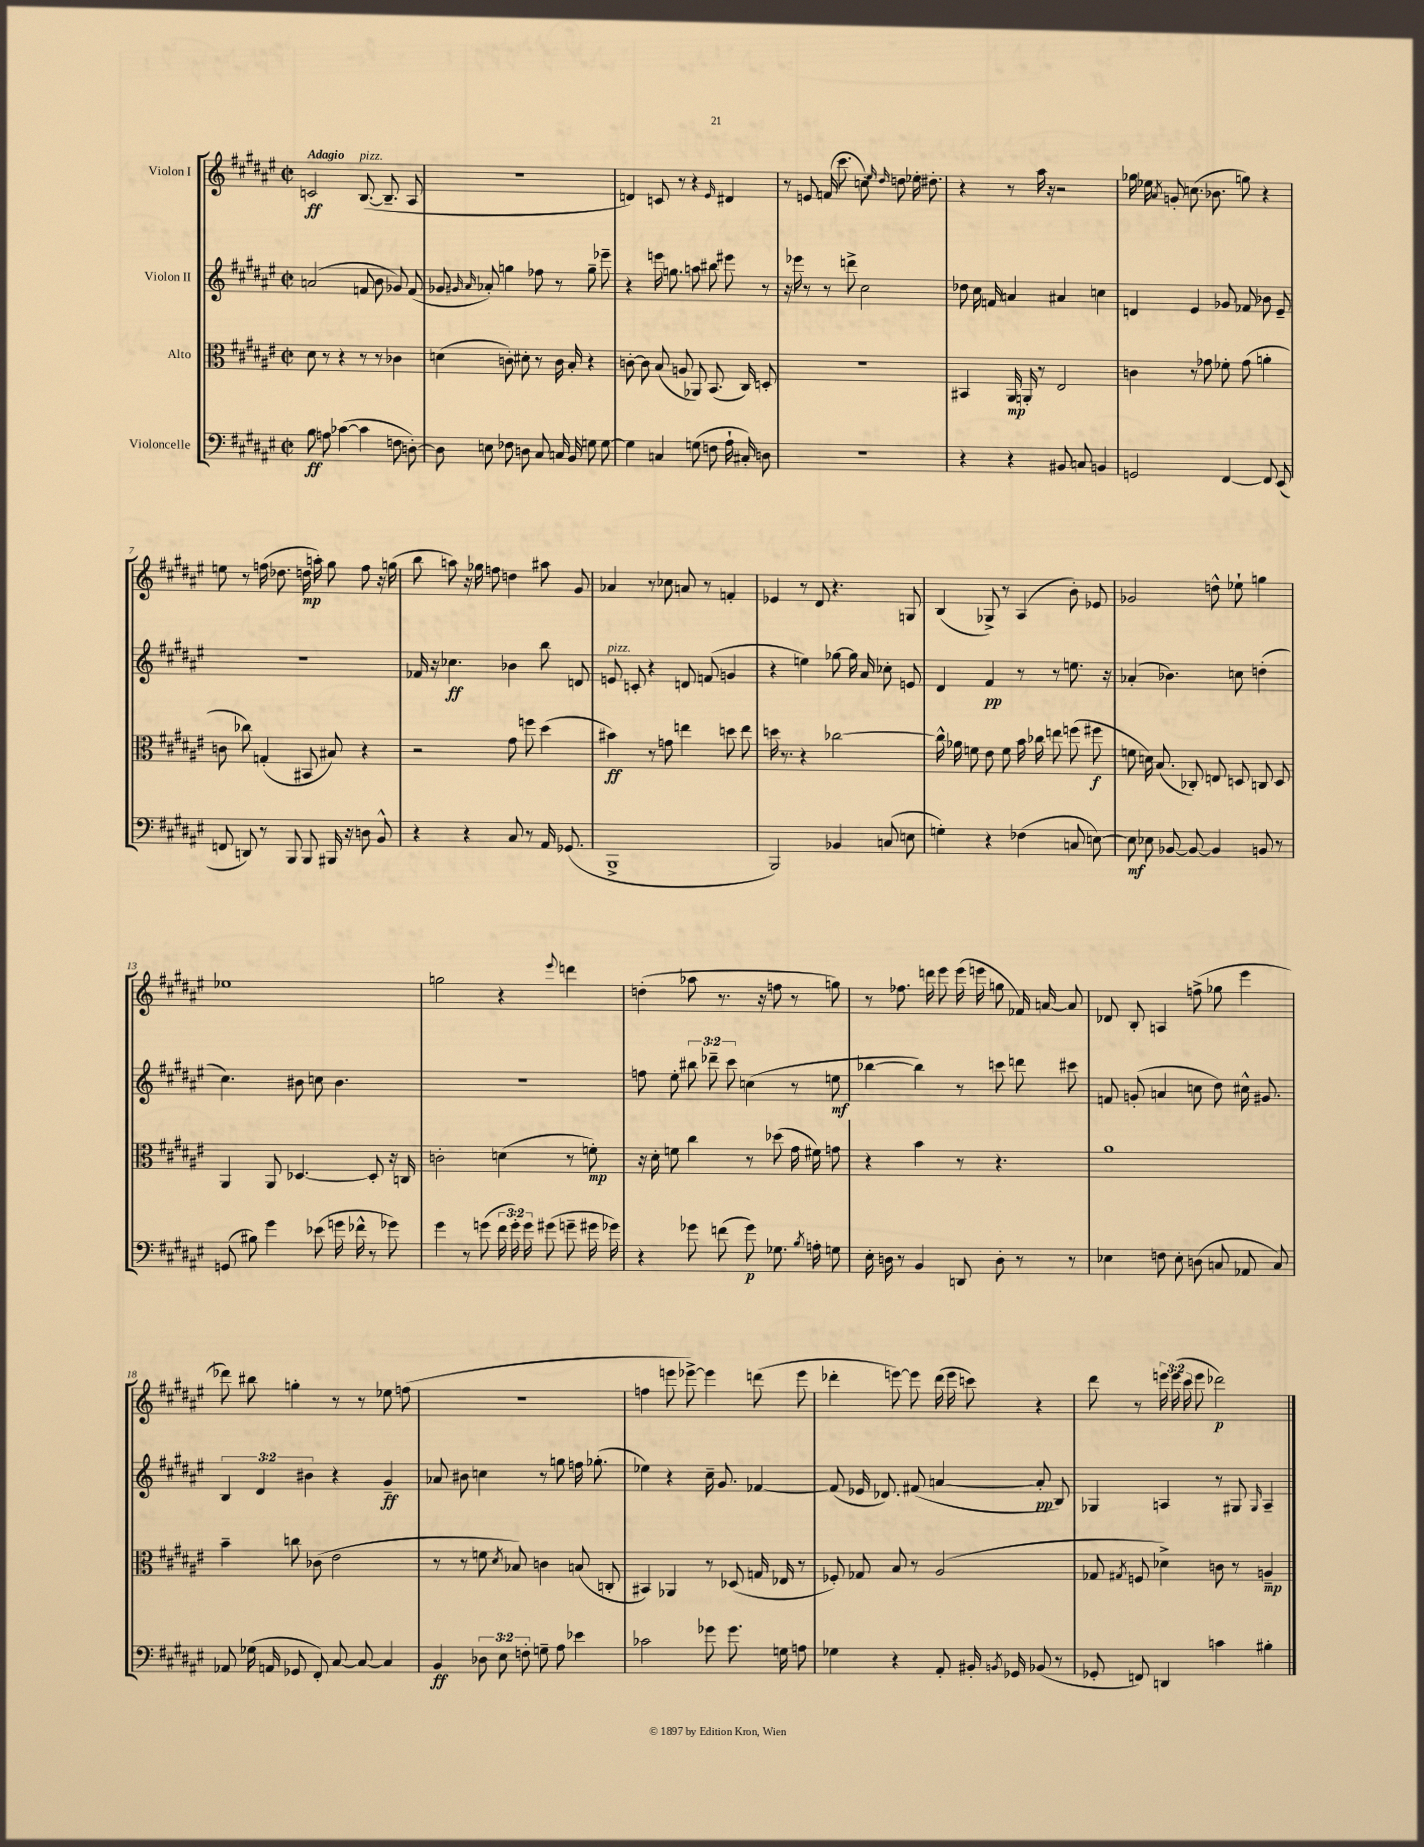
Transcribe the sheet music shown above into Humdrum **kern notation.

**kern	**kern	**kern	**kern
*staff4	*staff3	*staff2	*staff1
*clefF4	*clefC3	*clefG2	*clefG2
*k[f#c#g#d#a#e#]	*k[f#c#g#d#a#e#]	*k[f#c#g#d#a#e#]	*k[f#c#g#d#a#e#]
*M2/2	*M2/2	*M2/2	*M2/2
*met(c|)	*met(c|)	*met(c|)	*met(c|)
8B\	8d#\	(2a/	2c/
8A\	8r	.	.
([4c-\	4r	.	.
4c-\]	8r	8f/	([8.B/
.	8r	8b\	.
.	.	.	8.B~/]
8F\	4c-\	8g-/)	.
[8D'\)	.	(8f/	8A#/
=	=	=	=
8D\]	(4d\	8g-/	1r
.	.	16qqg#/	.
.	.	16qqa#/	.
8E\	.	8a-'/)	.
8F-\	8c'\)	4gg\	.
8D\	8d#'\	.	.
8C#/	8r	8ff-\	.
16C/	16c\	8r	.
16BB/	16B'/	.	.
8G\	4r	8gg~\	.
[8G\	.	8eee-~\	.
=	=	=	=
4G\]	[8c'\	4r	4d/)
.	8c\]	.	.
4C/	(8B/	16eee\	8c/
.	.	8.gg\	.
.	8A/	.	8r
(8G\	8AA-/)	8aa\	4r
8F\	(8.BB/	8bb#\	.
.	.	.	16qqe#/
16A#`\	.	8eee#\	4d#/
16C#'/)	16C#/)	.	.
8D\	8D'/	8r	.
=	=	=	=
1r	1r	16r	8r
.	.	16eee-\	.
.	.	8r	8e/
.	.	8r	(16f/
.	.	.	8.ccc#\
.	.	8ddd^\	.
.	.	2cc#\	8cc'\)
.	.	.	16qqee#/
.	.	.	16qqdd#/
.	.	.	8dd\
.	.	.	16ee-'\
.	.	.	8.dd#'\
=	=	=	=
4r	4BB#/	8dd-\	4r
.	.	16cc#\	.
.	.	16f/	.
4r	16AA#/	4a/	8r
.	16AA'/	.	.
.	8r	.	16aa#\
.	.	.	16r
8BB#/	2E#/	4a#/	2r
8C/	.	.	.
4BB/	.	4cc\	.
=	=	=	=
2GG/	4c\	4d/	16gg-\
.	.	.	16ee-\
.	.	.	8qa#/
.	.	.	8g'/
.	8r	4e#/	(8.cc\
.	8g-\	.	.
.	.	.	8.b-\
[4FF#/	8f-'\	8g-/	.
.	(8g-\	8f-/	8gg\)
8FF#/]	4a'\	8b-\	4r
(8EE#/	.	8e#~/	.
=	=	=	=
8FF/	8c\	1r	8ee\
8DD/)	8cc-\)	.	8r
8r	(4G'/	.	(16ff\
.	.	.	8.dd-\
8BBB/	.	.	.
8BBB/	8BB#/	.	16dd\
.	.	.	16aa'\)
16BBB#/	8B#/)	.	8gg#\
16r	.	.	.
8D\	4r	.	8ff\
8BB^^/	.	.	16r
.	.	.	(16gg\
=	=	=	=
4r	2r	16f-/	8bb\
.	.	16r	.
.	.	4.cc-\	8aa\)
4r	.	.	16r
.	.	.	16gg-\
.	.	.	8ff\
8C#/	8g#\	4b-\	4dd\
8r	8ff\	.	.
16AA#/	(4dd#\	8bb\	8aa#\
(8.GG-/	.	.	.
.	.	8d/	8g#/
=	=	=	=
1BBB^	4b#\)	8e/	4a-/
.	.	8c'/	.
.	8r	4r	8r
.	8g\	.	8cc-\
.	4ee\	8d/	8a/
.	.	(8f/	8r
.	8dd\	4g/	4f'/
.	8ee\	.	.
=	=	=	=
2BBB/)	16dd\	4r	4e-/
.	8.r	.	.
.	4r	4ee\)	8r
.	.	.	8d#/
4BB-/	[2cc-\	[8gg-\	4.r
.	.	16gg-\]	.
.	.	16a#/	.
(8C/	.	8cc-'\	.
8E\	.	8e/	8G/
=	=	=	=
4G'\)	16cc-^^\]	4d#/	(4B/
.	16a-\	.	.
.	8f\	.	.
4r	8e#\	4f#/	8G-^/)
.	8f\	.	8r
(4F-\	16b\	8r	(4A#/
.	16cc-\	.	.
.	8ee\	8r	.
8C/	(8ff\	8.ee\	8b'\)
[8E\)	8ff#\	.	8e-/
.	.	16r	.
=	=	=	=
8E\]	8f\	(4a-'/	2g-/
8E-\	16d\)	.	.
.	(8.B/	.	.
[8BB-/	.	4.b-\)	.
8BB-/_	8C-'/)	.	.
4BB-/]	8E/	.	8dd^^\
.	8D/	8cc\	8ee-`\
8BB/	8C/	(4dd'\	4gg\
8r	8D/	.	.
=	=	=	=
(8GG/	4AA#/	4.cc#\)	1ee-
8B#\)	.	.	.
4g#\	8AA#/	.	.
.	[4.D-/	8b#\	.
(8e-\	.	8cc\	.
16g\	.	4.b#\	.
16f-^^\	.	.	.
8r	8D-'/]	.	.
8g-\)	16r	.	.
.	16C/	.	.
=	=	=	=
4g#\	2c'\	1r	2gg\
8r	.	.	.
(8g\	.	.	.
24f#\	(4d\	.	4r
24g'\)	.	.	.
24g\	.	.	.
(8g#\	.	.	.
.	.	.	8qqeee#/
8g~\	8r	.	4ddd\
16g#\	8f'\)	.	.
16g-\)	.	.	.
=	=	=	=
4r	16r	8ff\	(4dd'\
.	16d#'\	.	.
.	8f\	8ee#'\	.
8g-\	4cc#\	12bb#\	8aa-\
.	.	12ddd-~\	.
(8f\	.	.	8.r
.	.	12ccc#\	.
8g-\)	8r	(4cc\	.
.	.	.	16r
8.G-\	(8dd-\	.	8ff\
.	16g#\	8r	8r
8qB/	.	.	.
16A'\	16f#\)	.	.
8G\	8g\	8ee\	8gg\)
=	=	=	=
16E#'\	4r	[4bb-\	8r
16D\	.	.	.
8r	.	.	8.ff-\
4BB/	4b\	4bb-\])	.
.	.	.	16ddd\
.	.	.	8eee#\
8DD/	8r	8r	(16eee#\
.	.	.	16eee\
8D'\	4.r	8ccc\	8gg\
8r	.	8ddd\	16f-/)
.	.	.	[16a/
8r	.	8ccc#\	8a/]
=	=	=	=
4E-\	1a#	8f/	8d-/
.	.	(8g'/	8B'/
8F\	.	4a/	4A/
8E-'\	.	.	.
(8D\	.	8cc\	(8ff^\
8C/	.	8dd#\)	8gg-\
8AA-/	.	16cc#^^\	4eee#\
.	.	8.g#/	.
8C/)	.	.	.
=	=	=	=
8AA-/	4b~\	6B/	8ddd-\)
(16G-\	.	.	8bb#\
.	.	6d#/	.
16AA/	.	.	.
8GG-/	8cc\	.	4gg'\
.	.	6b#\	.
8FF#'/)	(8c-\	.	.
[8C#/	2e#\	4r	8r
8C#/_	.	.	8r
4C#/]	.	4g#~/	8ee-\
.	.	.	(8ff\
=	=	=	=
4BB/	8r	8a-/	1r
.	8r	8b#\	.
12D-\	8f\	4cc\	.
12E#\	.	.	.
.	8qd#/	.	.
.	8B-/)	.	.
12F'\	.	.	.
8G~\	4c\	8r	.
8A#\	.	8gg\	.
4e-\	(8B/	16ff\	.
.	.	(8.gg-'\	.
.	8C'/	.	.
=	=	=	=
2c-\	4BB#/)	4ee-\)	4ff\
.	4AA-/	4r	8eee\
.	.	.	[8eee-^\)
8g-\	8r	16cc#~\	4eee-\]
.	.	8.g#/	.
8.g-\	(8D-/	.	.
.	16G/	[4f-/	(8ddd\
16G\	16E-/	.	.
8A\	8r	.	8eee-\
=	=	=	=
4G-\	8F-'/)	(8f-/]	4ddd-'\
.	8G-/	16e-/	.
.	.	8.d-/)	.
4r	8B/	.	[8eee\)
.	8r	(8f#/	8eee\]
8AA#'/	(2A#/	[4a/	(16ddd-\
.	.	.	16eee\
16BB#'/	.	.	8ccc\)
8qBB/	.	.	.
16GG-/	.	.	.
(8BB-/	.	8a'/]	4r
8r	.	8B/)	.
=	=	=	=
8GG-'/	8G-/	4G-/	8ddd#\
.	8qG#/	.	.
8FF/)	8F/	.	8r
4DD/	4d-^\)	4A/	24eee\
.	.	.	(24eee\
.	.	.	24ccc#\
.	.	.	8eee\
4c\	8c\	8r	2ddd-\)
.	8r	8G#/	.
.	.	16qqG#/	.
4B#'\	4A~/	4A~/	.
==	==	==	==
*-	*-	*-	*-
